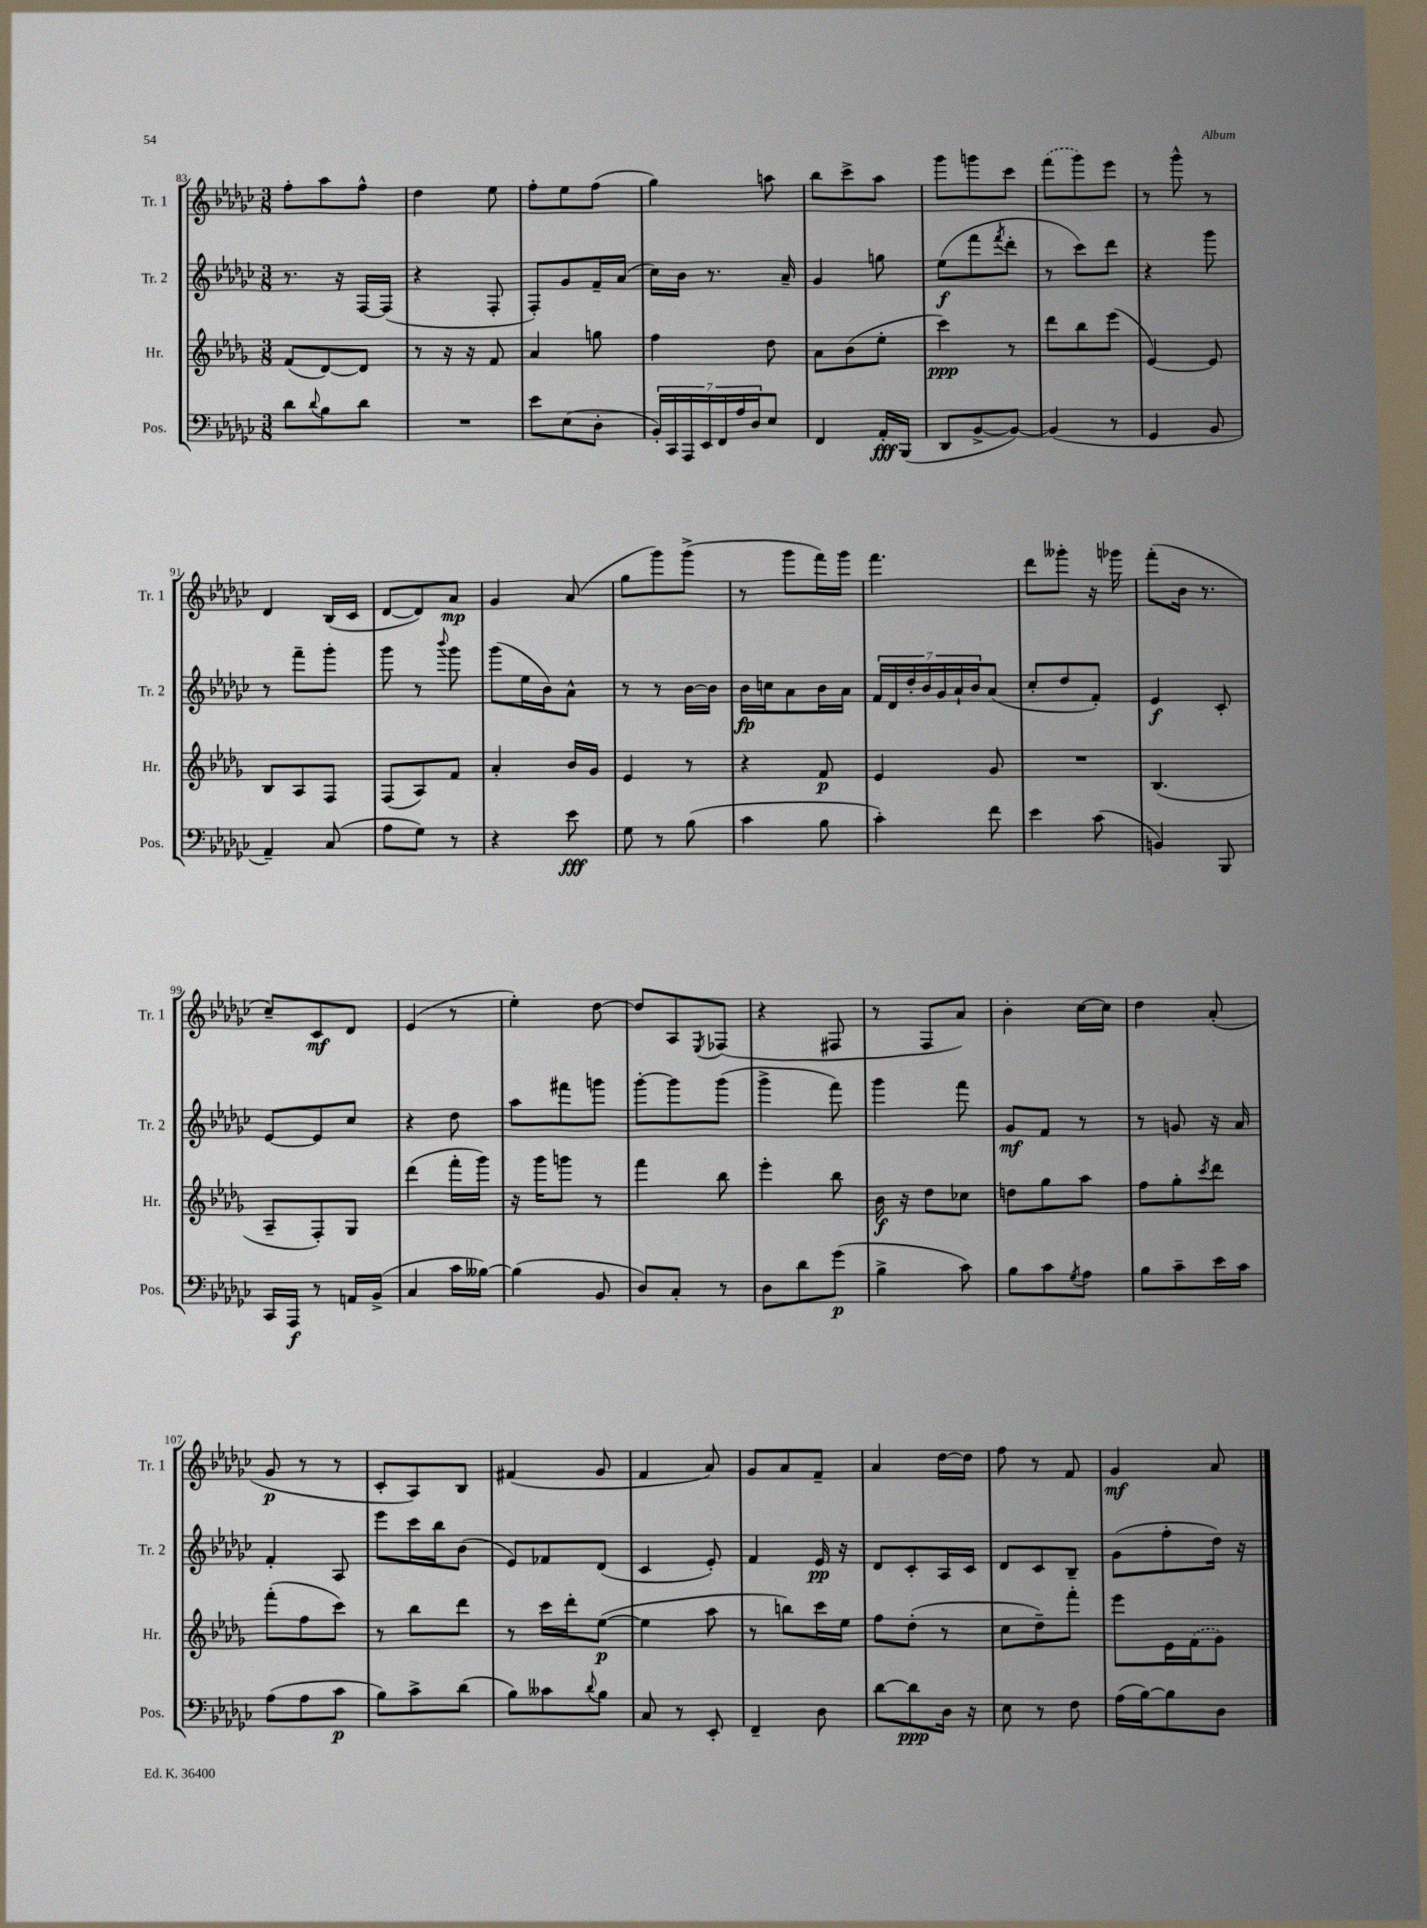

**kern	**dynam	**kern	**dynam	**kern	**dynam	**kern	**dynam
*part4	*part4	*part3	*part3	*part2	*part2	*part1	*part1
*staff4	*staff4	*staff3	*staff3	*staff2	*staff2	*staff1	*staff1
*I"Pos.	*	*I"Hr.	*	*I"Tr. 2	*	*I"Tr. 1	*
*I'Pos.	*	*I'Hr.	*	*I'Tr. 2	*	*I'Tr. 1	*
*clefF4	*	*clefG2	*	*clefG2	*	*clefG2	*
*k[b-e-a-d-g-c-]	*	*k[b-e-a-d-g-]	*	*k[b-e-a-d-g-c-]	*	*k[b-e-a-d-g-c-]	*
*M3/8	*	*M3/8	*	*M3/8	*	*M3/8	*
=83	=83	=83	=83	=83	=83	=83	=83
8d-\L	.	(8f/L	.	8.r	.	8ff'\L	.
8qqd-/	.	.	.	.	.	.	.
8B-\	.	[8d-/)	.	.	.	8aa-\	.
.	.	.	.	16r	.	.	.
8d-\J	.	8d-/J]	.	[16F/LL	.	8ff^^\J	.
.	.	.	.	(16F/JJ]	.	.	.
=84	=84	=84	=84	=84	=84	=84	=84
4.r	.	8r	.	4r	.	4dd-\	.
.	.	16r	.	.	.	.	.
.	.	16r	.	.	.	.	.
.	.	8f/	.	8F'/	.	8ee-\	.
=85	=85	=85	=85	=85	=85	=85	=85
8e-\L	.	4a-/	.	8F'/L)	.	8ff'\L	.
(8E-\	.	.	.	8g-/	.	8ee-\	.
8D-'\J	.	8ggn\	.	16f~/L	.	(8ff\J	.
.	.	.	.	(16a-/JJ	.	.	.
=86	=86	=86	=86	=86	=86	=86	=86
28BB-'/LL)	.	4ff\	.	16cc-\LL)	.	4gg-\)	.
28CC-/	.	.	.	.	.	.	.
.	.	.	.	16b-\JJ	.	.	.
28AAA-/	.	.	.	.	.	.	.
28EE-/	.	.	.	.	.	.	.
.	.	.	.	8.r	.	.	.
28FF/	.	.	.	.	.	.	.
28A-/	.	.	.	.	.	.	.
28D-/J	.	.	.	.	.	.	.
8E-/J	.	8dd-\	.	.	.	8aan\	.
.	.	.	.	16a-~/	.	.	.
=87	=87	=87	=87	=87	=87	=87	=87
4FF/	.	8a-\L	.	4g-/	.	8bb-\L	.
.	.	(8b-\	.	.	.	8ccc-^\	.
16AA-'/LL	fff	8ee-'\J	.	8ggn\	.	8aa-\J	.
(16BBB-/JJ	.	.	.	.	.	.	.
=88	=88	=88	=88	=88	=88	=88	=88
8DD-/L	.	4ccc\)	ppp	(8ee-\L	f	8ggg-\L	.
[8BB-^/	.	.	.	8fff\	.	8gggn\	.
.	.	.	.	8qfff/	.	.	.
8BB-/J_)	.	8r	.	8ddd-'\J	.	8ccc-\J	.
=89	=89	=89	=89	=89	=89	=89	=89
(4BB-/]	.	8ddd-\L	.	8r	.	(8fff\L	.
.	.	8bb-\	.	8ccc-\L)	.	8ggg-\)	.
8r	.	(8eee-\J	.	8ddd-\J	.	8eee-\J	.
=90	=90	=90	=90	=90	=90	=90	=90
4GG-/	.	[4e-/)	.	4r	.	8r	.
.	.	.	.	.	.	8ggg-^^\	.
8BB-/	.	8e-/]	.	8ggg-\	.	8r	.
!!LO:LB:g=z
=91	=91	=91	=91	=91	=91	=91	=91
4AA-~/)	.	8B-/L	.	8r	.	4d-/	.
.	.	8A-/	.	8fff~\L	.	.	.
(8C-/	.	8F/J	.	8ggg-'\J	.	(16B-/LL	.
.	.	.	.	.	.	16c-/JJ	.
=92	=92	=92	=92	=92	=92	=92	=92
8A-\L	.	(8F/L	.	8ggg-\	.	[8d-/L	.
8G-\J)	.	8A-/)	.	8r	.	8d-/])	.
.	.	.	.	8qqbbb-/	.	.	.
8r	.	8f/J	.	8ggg-\	.	8a-/J	mp
=93	=93	=93	=93	=93	=93	=93	=93
4r	.	4a-'/	.	(8ggg-\L	.	4g-/	.
.	.	.	.	16ee-\L	.	.	.
.	.	.	.	16b-\J)	.	.	.
8e-\	fff	16b-/LL	.	8a-^^\J	.	(8a-/	.
.	.	16g-/JJ	.	.	.	.	.
=94	=94	=94	=94	=94	=94	=94	=94
8G-\	.	4e-/	.	8r	.	8gg-\L	.
8r	.	.	.	8r	.	8ggg-\)	.
(8B-\	.	8r	.	[16b-\LL	.	(8ggg-^\J	.
.	.	.	.	16b-\JJ]	.	.	.
=95	=95	=95	=95	=95	=95	=95	=95
4c-\	.	4r	.	16b-\LL	fp	8r	.
.	.	.	.	16ccn\J	.	.	.
.	.	.	.	8a-\	.	8ggg-\L	.
8B-\	.	8f/	p	16b-\L	.	16fff\L)	.
.	.	.	.	16a-\JJ	.	16ggg-\JJ	.
=96	=96	=96	=96	=96	=96	=96	=96
4c-'\)	.	4e-/	.	28f/LL	.	4.fff\	.
.	.	.	.	28d-/	.	.	.
.	.	.	.	28dd-'/	.	.	.
.	.	.	.	28b-/	.	.	.
.	.	.	.	28g-/	.	.	.
.	.	.	.	28a-`/	.	.	.
.	.	.	.	28b-/J	.	.	.
8f\	.	8g-/	.	(8a-/J	.	.	.
=97	=97	=97	=97	=97	=97	=97	=97
4e-\	.	4.r	.	8cc-'/L	.	8ddd-\L	.
.	.	.	.	8dd-/	.	8ggg--X'\J	.
(8c-\	.	.	.	8f'/J)	.	16r	.
.	.	.	.	.	.	16ggg-X\	.
=98	=98	=98	=98	=98	=98	=98	=98
4BBn/)	.	(4.B-/	.	4e-/	f	(8fff'\L	.
.	.	.	.	.	.	16b-\Jk	.
.	.	.	.	.	.	8.r	.
8BBB-/	.	.	.	8c-'/	.	.	.
!!LO:LB:g=z
=99	=99	=99	=99	=99	=99	=99	=99
16CC-/LL	.	8A-~/L	.	[8e-/L	.	8cc-~/L)	.
16AAA-/JJ	f	.	.	.	.	.	.
8r	.	8F'/)	.	8e-/]	.	8c-/	mf
16AAn/LL	.	8G-/J	.	8cc-/J	.	8d-/J	.
(16BB-^/JJ	.	.	.	.	.	.	.
=100	=100	=100	=100	=100	=100	=100	=100
4C-/	.	(4ddd-\	.	4r	.	(4e-/	.
16c-\LL	.	16fff'\LL	.	8dd-\	.	8r	.
[16B--X\JJ)	.	16ggg-\JJ)	.	.	.	.	.
=101	=101	=101	=101	=101	=101	=101	=101
(4B--\]	.	16r	.	8aa-\L	.	4ee-'\)	.
.	.	16ggg-\KL	.	.	.	.	.
.	.	8gggn\J	.	8fff#X\	.	.	.
8BB-/	.	8r	.	8gggn\J	.	[8dd-\	.
=102	=102	=102	=102	=102	=102	=102	=102
8D-/L)	.	4fff\	.	[8ggg-'\L	.	8dd-/L]	.
8C-'/J	.	.	.	8ggg-\]	.	8A-/	.
.	.	.	.	.	.	8qE-/	.
8r	.	8bb-\	.	(8ggg-\J	.	(8F-X/J	.
=103	=103	=103	=103	=103	=103	=103	=103
8D-\L	.	4eee-'\	.	4ggg-^\	.	4r	.
8d-\	.	.	.	.	.	.	.
(8g-\J	p	8bb-\	.	8fff\)	.	8F#X/	.
=104	=104	=104	=104	=104	=104	=104	=104
4B-^\	.	16b-\	f	4ggg-\	.	8r	.
.	.	16r	.	.	.	.	.
.	.	8dd-\L	.	.	.	8F/L	.
8c-\)	.	8cc-X\J	.	8fff\	.	8a-/J)	.
=105	=105	=105	=105	=105	=105	=105	=105
8B-\L	.	8ddn\L	.	8g-/L	mf	4b-'\	.
8c-\	.	8gg-\	.	8f/J	.	.	.
8qG-/	.	.	.	.	.	.	.
8A-\J	.	8aa-\J	.	8r	.	[16cc-\LL	.
.	.	.	.	.	.	16cc-\JJ]	.
=106	=106	=106	=106	=106	=106	=106	=106
8B-\L	.	8ff\L	.	8r	.	4dd-\	.
8c-~\	.	8gg-'\	.	8gn/	.	.	.
.	.	8qccc/	.	.	.	.	.
16e-\L	.	8ddd-\J	.	16r	.	(8a-'/	.
16c-\JJ	.	.	.	16a-/	.	.	.
!!LO:LB:g=z
=107	=107	=107	=107	=107	=107	=107	=107
(8A-\L	.	(8fff'\L	.	4f'/	.	8g-/	p
8A-\	.	8ff\	.	.	.	8r	.
8c-\J	p	8ccc\J)	.	8A-/	.	8r	.
=108	=108	=108	=108	=108	=108	=108	=108
8B-\L)	.	8r	.	8eee-\L	.	8c-'/L	.
8c-^\	.	8bb-\L	.	16ccc-\L	.	8A-/)	.
.	.	.	.	16bb-\J	.	.	.
(8d-\J	.	8ddd-\J	.	(8b-\J	.	8B-/J	.
=109	=109	=109	=109	=109	=109	=109	=109
8B-\L)	.	8r	.	8e-/L)	.	(4f#X/	.
8c--X\	.	16ccc\LL	.	8f-X/	.	.	.
.	.	16ddd-'\J	.	.	.	.	.
8qqd-/	.	.	.	.	.	.	.
8B-\J	.	([8ee-\J	p	(8d-/J	.	8g-/	.
=110	=110	=110	=110	=110	=110	=110	=110
8C-/	.	4ee-\]	.	4c-/	.	4f/	.
8r	.	.	.	.	.	.	.
8EE-'/	.	8aa-\	.	8e-'/)	.	8a-/)	.
=111	=111	=111	=111	=111	=111	=111	=111
4FF~/	.	8r	.	4f/	.	8g-/L	.
.	.	8bbn\L)	.	.	.	8a-/	.
8D-\	.	16ccc\L	.	16e-/	pp	8f~/J	.
.	.	16ee-\JJ	.	16r	.	.	.
=112	=112	=112	=112	=112	=112	=112	=112
[8d-\L	.	8ff\L	.	8d-/L	.	4a-/	.
8d-\]	ppp	(8dd-'\J	.	8c-'/	.	.	.
16D-\Jk	.	8r	.	16A-/L	.	[16dd-\LL	.
16r	.	.	.	16c-/JJ	.	16dd-\JJ]	.
=113	=113	=113	=113	=113	=113	=113	=113
8E-\	.	8cc\L	.	8d-/L	.	8ff\	.
8r	.	8dd-~\)	.	8c-/	.	8r	.
8F\	.	8fff'\J	.	8B-~/J	.	8f/	.
=114	=114	=114	=114	=114	=114	=114	=114
(16A-\LL	.	8eee-\L	.	(8g-\L	.	4g-/	mf
[16B-\J)	.	.	.	.	.	.	.
8B-\]	.	16e-\L	.	8ff'\	.	.	.
.	.	(16f\J	.	.	.	.	.
8D-\J	.	8g-\J)	.	16dd-\Jk)	.	8a-/	.
.	.	.	.	16r	.	.	.
==	==	==	==	==	==	==	==
*-	*-	*-	*-	*-	*-	*-	*-
